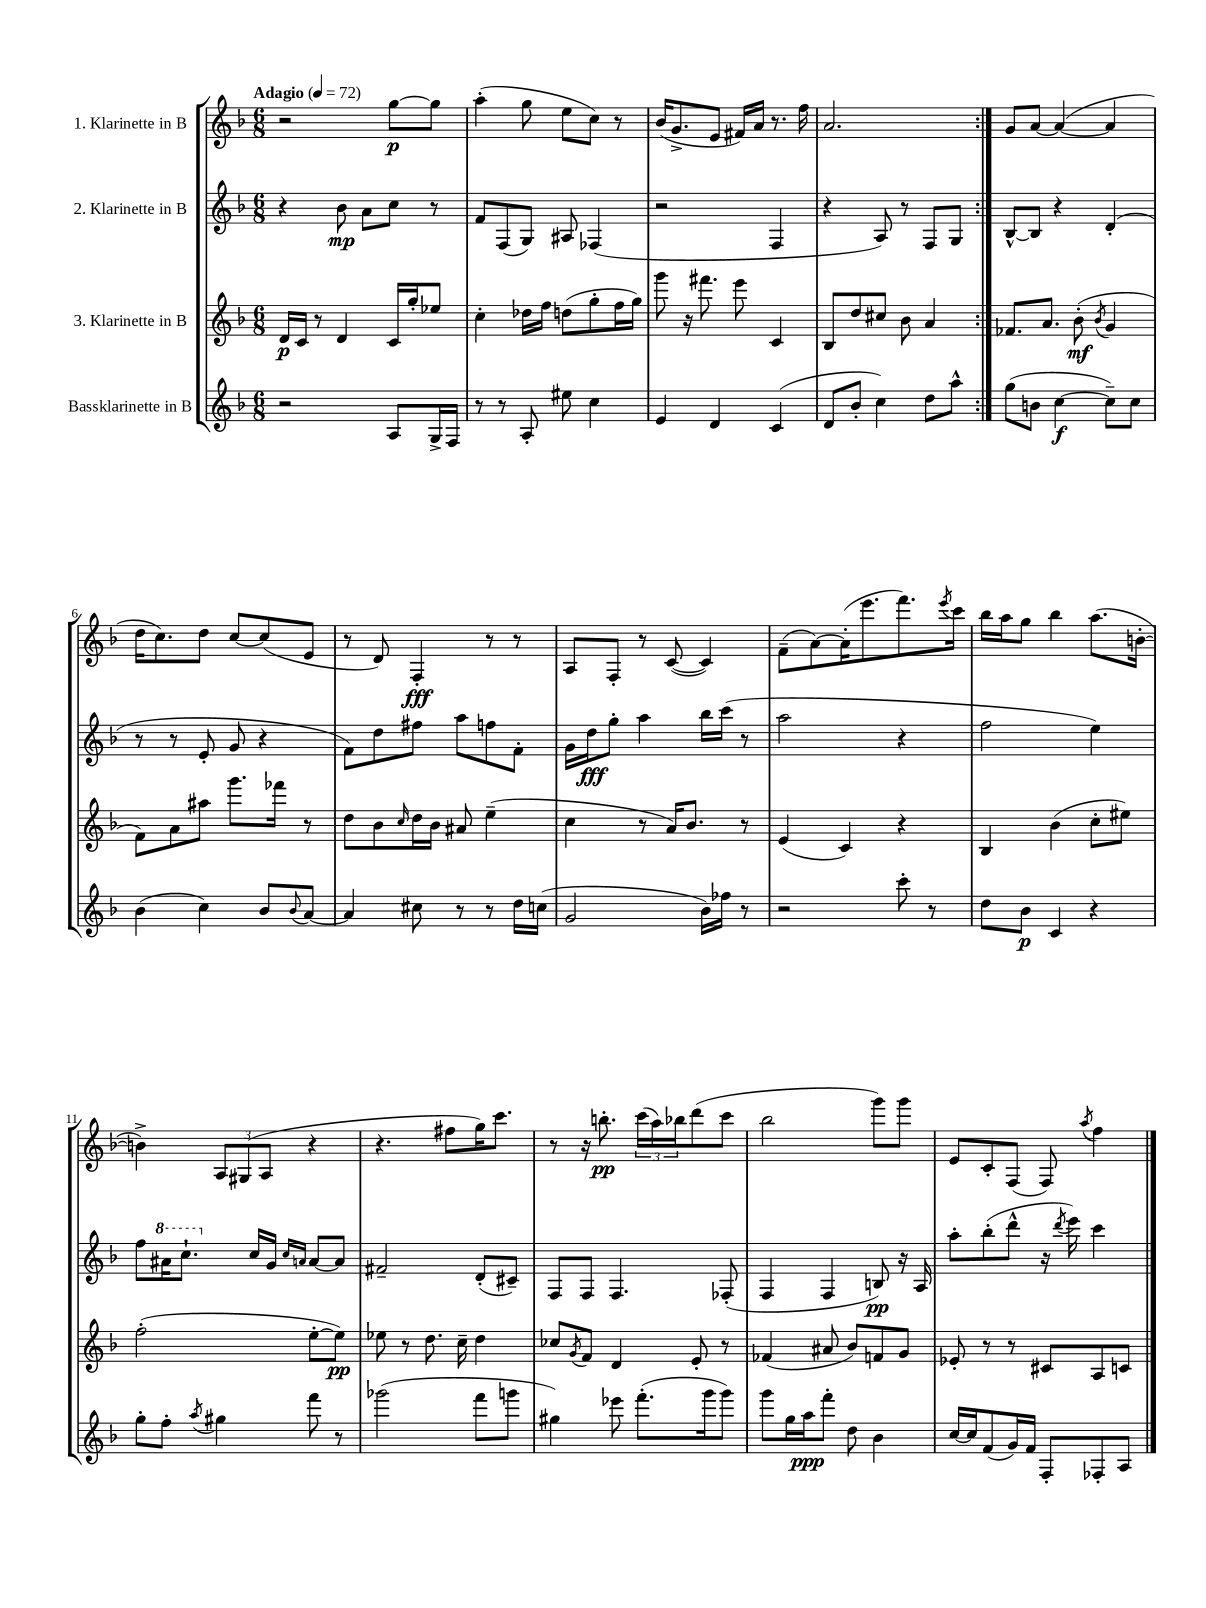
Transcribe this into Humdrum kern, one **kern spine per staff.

**kern	**kern	**kern	**kern
*staff4	*staff3	*staff2	*staff1
*clefG2	*clefG2	*clefG2	*clefG2
*k[b-]	*k[b-]	*k[b-]	*k[b-]
*M6/8	*M6/8	*M6/8	*M6/8
*MM72	*MM72	*MM72	*MM72
2r	16d	4r	2r
.	16c	.	.
.	8r	.	.
.	4d	8b-	.
.	.	8a	.
8A	16c	8cc	[8gg
.	16gg'	.	.
16G^	8ee-	8r	8gg]
16F	.	.	.
=	=	=	=
8r	4cc'	8f	(4aa'
8r	.	(8F	.
8A'	16dd-	8G)	8gg
.	16ff	.	.
8ee#	(8dd	8A#	8ee
4cc	8gg'	(4F-	8cc)
.	16ff	.	8r
.	16gg)	.	.
=	=	=	=
4e	8ggg	2r	(16b-
.	.	.	8.g^
.	16r	.	.
.	8.fff#	.	.
4d	.	.	8e
.	8eee	.	16f#)
.	.	.	16a
(4c	4c	4F	8.r
.	.	.	16ff
=	=	=	=
8d	8B-	4r	2.a
8b-'	8dd	.	.
4cc)	8cc#	8A)	.
.	8b-	8r	.
8dd	4a	8F	.
8aa^^	.	8G	.
=:|!	=:|!	=:|!	=:|!
(8gg	8.f-	[8B-^^	8g
8b	.	8B-]	[8a
.	8.a	.	.
[4cc	.	4r	(4a_
.	(8b-'	.	.
.	8qb-	.	.
8cc~])	4g	(4d'	4a]
8cc	.	.	.
=	=	=	=
(4b-	8f)	8r	16dd
.	.	.	8.cc)
.	8a	8r	.
4cc)	8aa#	8e'	8dd
.	8.ggg	8g	[8cc
8b-	.	4r	(8cc]
.	16fff-	.	.
8qqb-	.	.	.
[8a	8r	.	8e
=	=	=	=
4a]	8dd	8f)	8r
.	8b-	8dd	8d)
.	16qqcc	.	.
8cc#	16dd	8ff#	4F'
.	16b-	.	.
8r	8a#	8aa	.
8r	(4ee~	8ff	8r
16dd	.	8f'	8r
(16cc	.	.	.
=	=	=	=
2g	4cc	16g	8A
.	.	16dd	.
.	.	8gg'	8F'
.	8r	4aa	8r
.	16a)	.	([8c
.	8.b-	.	.
16b-)	.	16bb-	4c])
16ff-	.	(16ccc	.
8r	8r	8r	.
=	=	=	=
2r	(4e	2aa	(8f~
.	.	.	[8a)
.	4c)	.	(16a']
.	.	.	8.eee
8ccc'	4r	4r	8.fff)
8r	.	.	.
.	.	.	8qeee
.	.	.	16ccc
=	=	=	=
8dd	4B-	2ff	16bb-
.	.	.	16aa
8b-	.	.	8gg
4c	(4b-	.	4bb-
4r	8cc'	4ee)	(8.aa
.	8ee#)	.	.
.	.	.	[16b'
=	=	=	=
8gg'	(2ff'	8ff	4b^])
8ff'	.	16aa#	.
.	.	8.ccc`	.
8qaa	.	.	.
4gg#	.	.	12A
.	.	.	(12G#
.	.	16cc	.
.	.	.	12A
.	.	16g	.
.	.	16qqcc	.
.	.	16qqa	.
8fff	[8ee'	[8a	4r
8r	8ee])	8a]	.
=	=	=	=
(2ggg-	8ee-	2f#~	4.r
.	8r	.	.
.	8.dd	.	.
.	.	.	8ff#
.	16cc~	.	.
8fff	4dd	(8d'	16gg)
.	.	.	8.ccc
8ggg	.	8c#~)	.
=	=	=	=
4gg#)	8cc-	8F	8r
.	8qg	.	.
.	8f	8F	16r
.	.	.	8.bb'
8eee-	4d	4.F	.
(8.fff'	.	.	(24ccc
.	.	.	24aa)
.	.	.	24bb-
.	8e'	.	(8ddd
16ggg	.	.	.
8ggg)	8r	(8F-'	8ccc
=	=	=	=
8ggg	(4f-	4F	2bb-
16gg	.	.	.
16aa	.	.	.
8fff'	8a#	4F	.
8dd	8b-)	.	.
4b-	8f	8B)	8ggg)
.	8g	16r	8ggg
.	.	16A	.
=	=	=	=
[16cc	8e-'	8aa'	8e
16cc]	.	.	.
(8f	8r	(8bb-'	8c'
16g)	8r	8ddd^^	(8F
16f	.	.	.
8F'	8c#	16r	8F)
.	.	8qddd	.
.	.	16eee)	.
.	.	.	8qaa
8F-'	8A	4ccc	4ff
8A	8c	.	.
==	==	==	==
*-	*-	*-	*-
